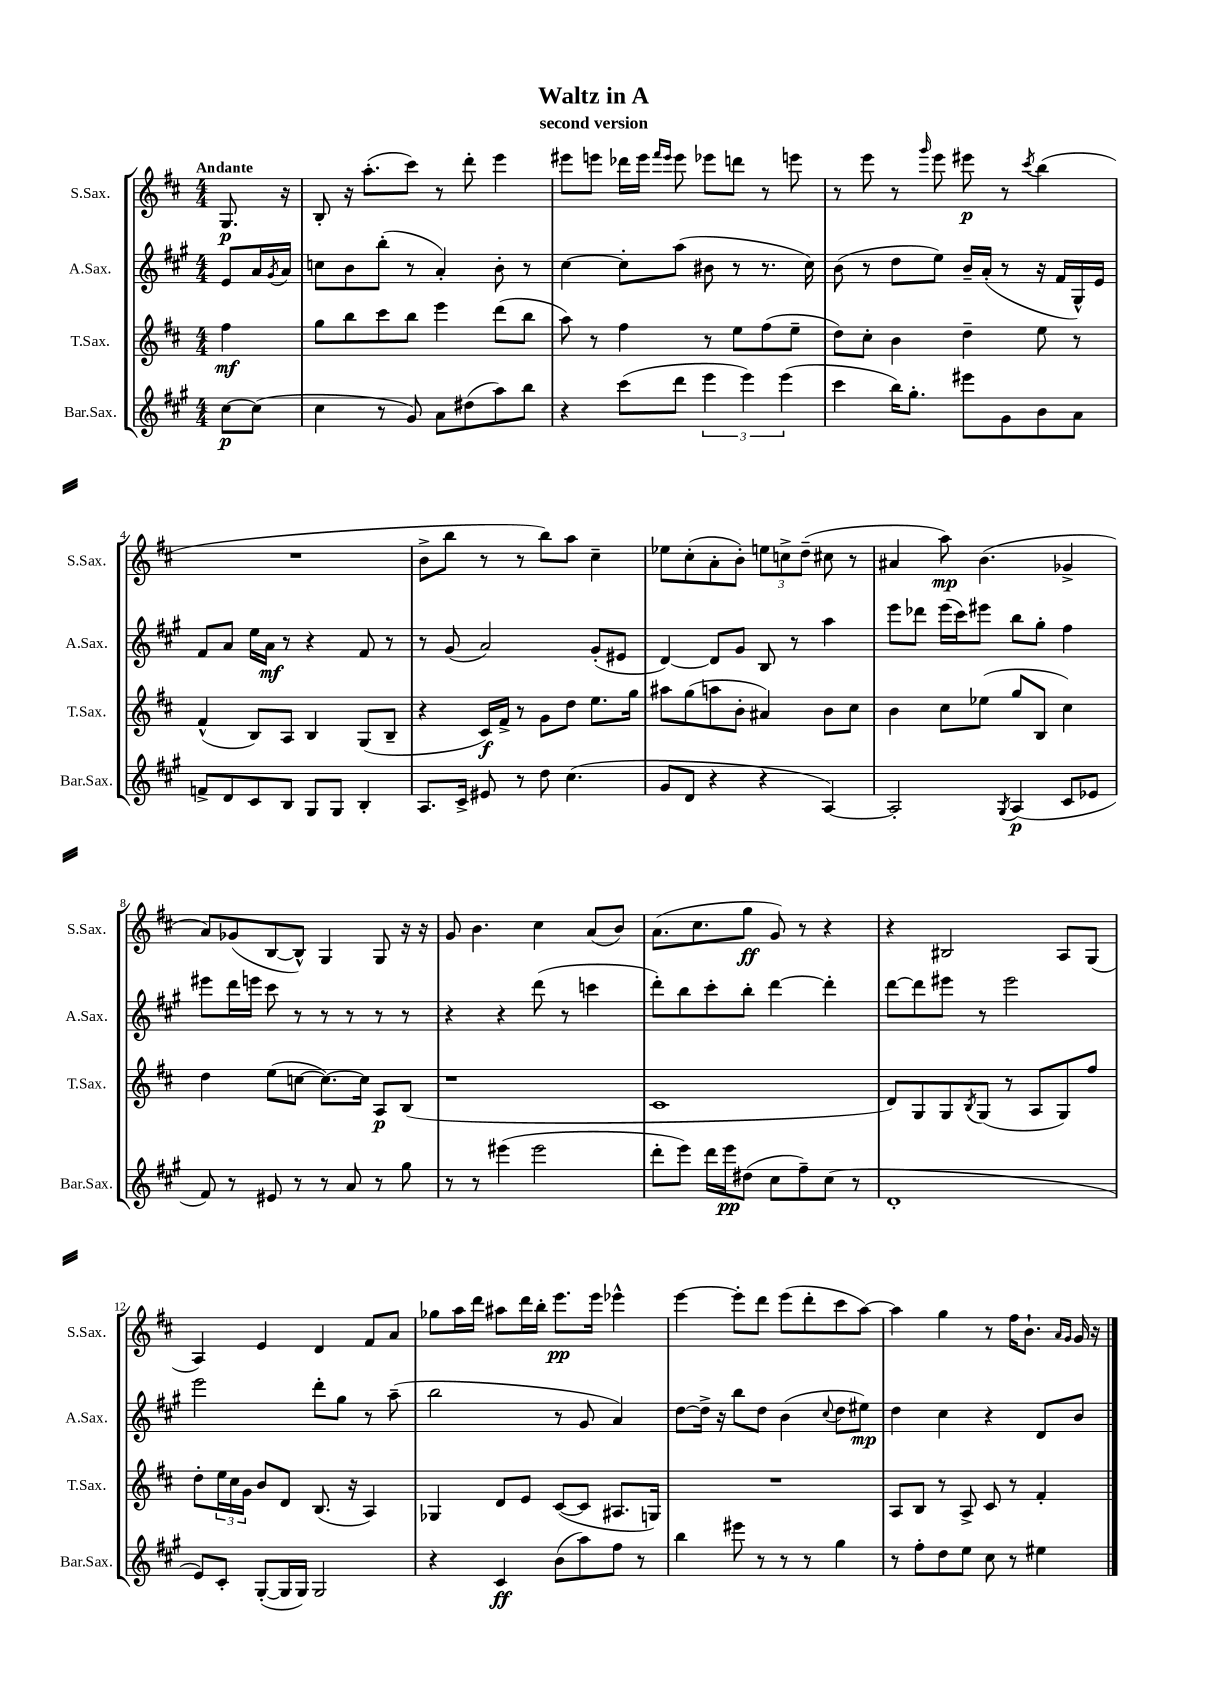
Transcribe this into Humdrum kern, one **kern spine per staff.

**kern	**kern	**kern	**kern
*staff4	*staff3	*staff2	*staff1
*clefG2	*clefG2	*clefG2	*clefG2
*k[f#c#g#]	*k[f#c#]	*k[f#c#g#]	*k[f#c#]
*M4/4	*M4/4	*M4/4	*M4/4
[8cc#	4ff#	8e	8.G
(8cc#]	.	16a	.
.	.	8qg#	.
.	.	16a	16r
=	=	=	=
4cc#	8gg	8cc	8B'
.	8bb	8b	16r
.	.	.	(8.aa'
8r	8ccc#	(8bb'	.
8g#)	8bb	8r	8ccc#)
8a	4eee	4a')	8r
(8dd#	.	.	8ddd'
8aa)	(8ddd	8b'	4eee
8bb	8bb	8r	.
=	=	=	=
4r	8aa)	[4cc#	8eee#
.	8r	.	8eee
(8ccc#	4ff#	8cc#']	16ddd-
.	.	.	16eee
.	.	.	16qqfff#
.	.	.	16qqeee
8ddd	.	(8aa	8eee
6eee	8r	8b#	8eee-
.	8ee	8r	8ddd
6eee)	.	.	.
.	(8ff#	8.r	8r
(6eee	.	.	.
.	8ee~	.	8eee
.	.	16cc#)	.
=	=	=	=
4ccc#	8dd)	(8b	8r
.	8cc#'	8r	8eee
16bb)	4b	8dd	8r
8.gg#'	.	.	.
.	.	.	16qqggg
.	.	8ee)	8eee
8eee#	4dd~	16b~	8eee#
.	.	(16a'	.
8g#	.	8r	8r
.	.	.	8qccc#
8b	8ee	16r	(4bb
.	.	16f#	.
8a	8r	16G#^^)	.
.	.	16e	.
=	=	=	=
8f^	(4f#^^	8f#	1r
8d	.	8a	.
8c#	8B)	16ee	.
.	.	16a	.
8B	8A	8r	.
8G#	4B	4r	.
8G#	.	.	.
4B'	(8G	8f#	.
.	8B~	8r	.
=	=	=	=
8.A	4r	8r	8b^
.	.	(8g#	8bb
16c#^	.	.	.
8e#	16c#)	2a)	8r
.	16f#^	.	.
8r	8r	.	8r
8dd	8g	.	8bb)
(4.cc#	8dd	.	8aa
.	8.ee	(8g#'	4cc#~
.	.	8e#	.
.	16gg	.	.
=	=	=	=
8g#	8aa#	[4d)	8ee-
8d	(8gg	.	(8cc#'
4r	8aa	8d]	8a'
.	8b'	8g#	8b')
4r	4a#)	8B	12ee
.	.	.	12cc^
.	.	8r	.
.	.	.	(12dd~
[4A)	8b	4aa	8cc#
.	8cc#	.	8r
=	=	=	=
2A']	4b	8eee	4a#
.	.	8ddd-	.
.	8cc#	(16eee	8aa)
.	.	16ccc#)	.
.	(8ee-	8eee#	(4.b
8qG#	.	.	.
(4A	8gg	8bb	.
.	8B	8gg#'	.
8c#	4cc#)	4ff#	4g-^
8e-	.	.	.
=	=	=	=
8f#)	4dd	8eee#	8a)
8r	.	16ddd	(8g-
.	.	16eee	.
8e#	(8ee	8ccc#	[8B
8r	[8cc	8r	8B^^])
8r	8.cc_)	8r	4G
8a	.	8r	.
.	16cc]	.	.
8r	8A	8r	8G
8gg#	(8B	8r	16r
.	.	.	16r
=	=	=	=
8r	1r	4r	8g
8r	.	.	4.b
(4eee#	.	4r	.
2eee#	.	(8ddd	4cc#
.	.	8r	.
.	.	4ccc	(8a
.	.	.	8b)
=	=	=	=
8ddd'	1c#	8ddd')	(8.a
8eee)	.	8bb	.
.	.	.	8.cc#
16ddd	.	8ccc#'	.
16eee	.	.	.
(8dd#	.	8bb'	8gg
8cc#	.	[4ddd	8g)
8ff#~)	.	.	8r
(8cc#	.	4ddd']	4r
8r	.	.	.
=	=	=	=
1d'	8d)	[8ddd	4r
.	8G	8ddd]	.
.	8G	8eee#	2B#
.	8qB	.	.
.	(8G	8r	.
.	8r	2eee#	.
.	8A	.	.
.	8G)	.	8A
.	8ff#	.	(8G
=	=	=	=
8e)	8dd'	2eee	4A)
8c#'	24ee	.	.
.	24cc#	.	.
.	24g	.	.
([8G#'	8b	.	4e
16G#]	8d	.	.
16G#)	.	.	.
2G#	(8.B	8ddd'	4d
.	.	8gg#	.
.	16r	.	.
.	4A)	8r	8f#
.	.	(8aa~	8a
=	=	=	=
4r	4G-	2bb	8gg-
.	.	.	16aa
.	.	.	16ddd
4c#	8d	.	8aa#
.	8e	.	16ddd
.	.	.	16bb'
(8b	([8c#	8r	8.eee
8aa)	8c#]	8g#	.
.	.	.	16eee
8ff#	8.A#	4a)	4eee-^^
8r	.	.	.
.	16G)	.	.
=	=	=	=
4bb	1r	[8dd	[4eee
.	.	16dd^]	.
.	.	16r	.
8eee#	.	8bb	8eee']
8r	.	8dd	8ddd
8r	.	(4b	(8eee
8r	.	.	8ddd'
.	.	8qqcc#	.
4gg#	.	8dd	8ccc#
.	.	8ee#)	[8aa)
=	=	=	=
8r	8A	4dd	4aa]
8ff#'	8B	.	.
8dd	8r	4cc#	4gg
8ee	8A^	.	.
8cc#	8c#	4r	8r
8r	8r	.	16ff#
.	.	.	8.b`
4ee#	4f#'	8d	.
.	.	.	16qqa
.	.	.	16qqg
.	.	8b	16g
.	.	.	16r
==	==	==	==
*-	*-	*-	*-
